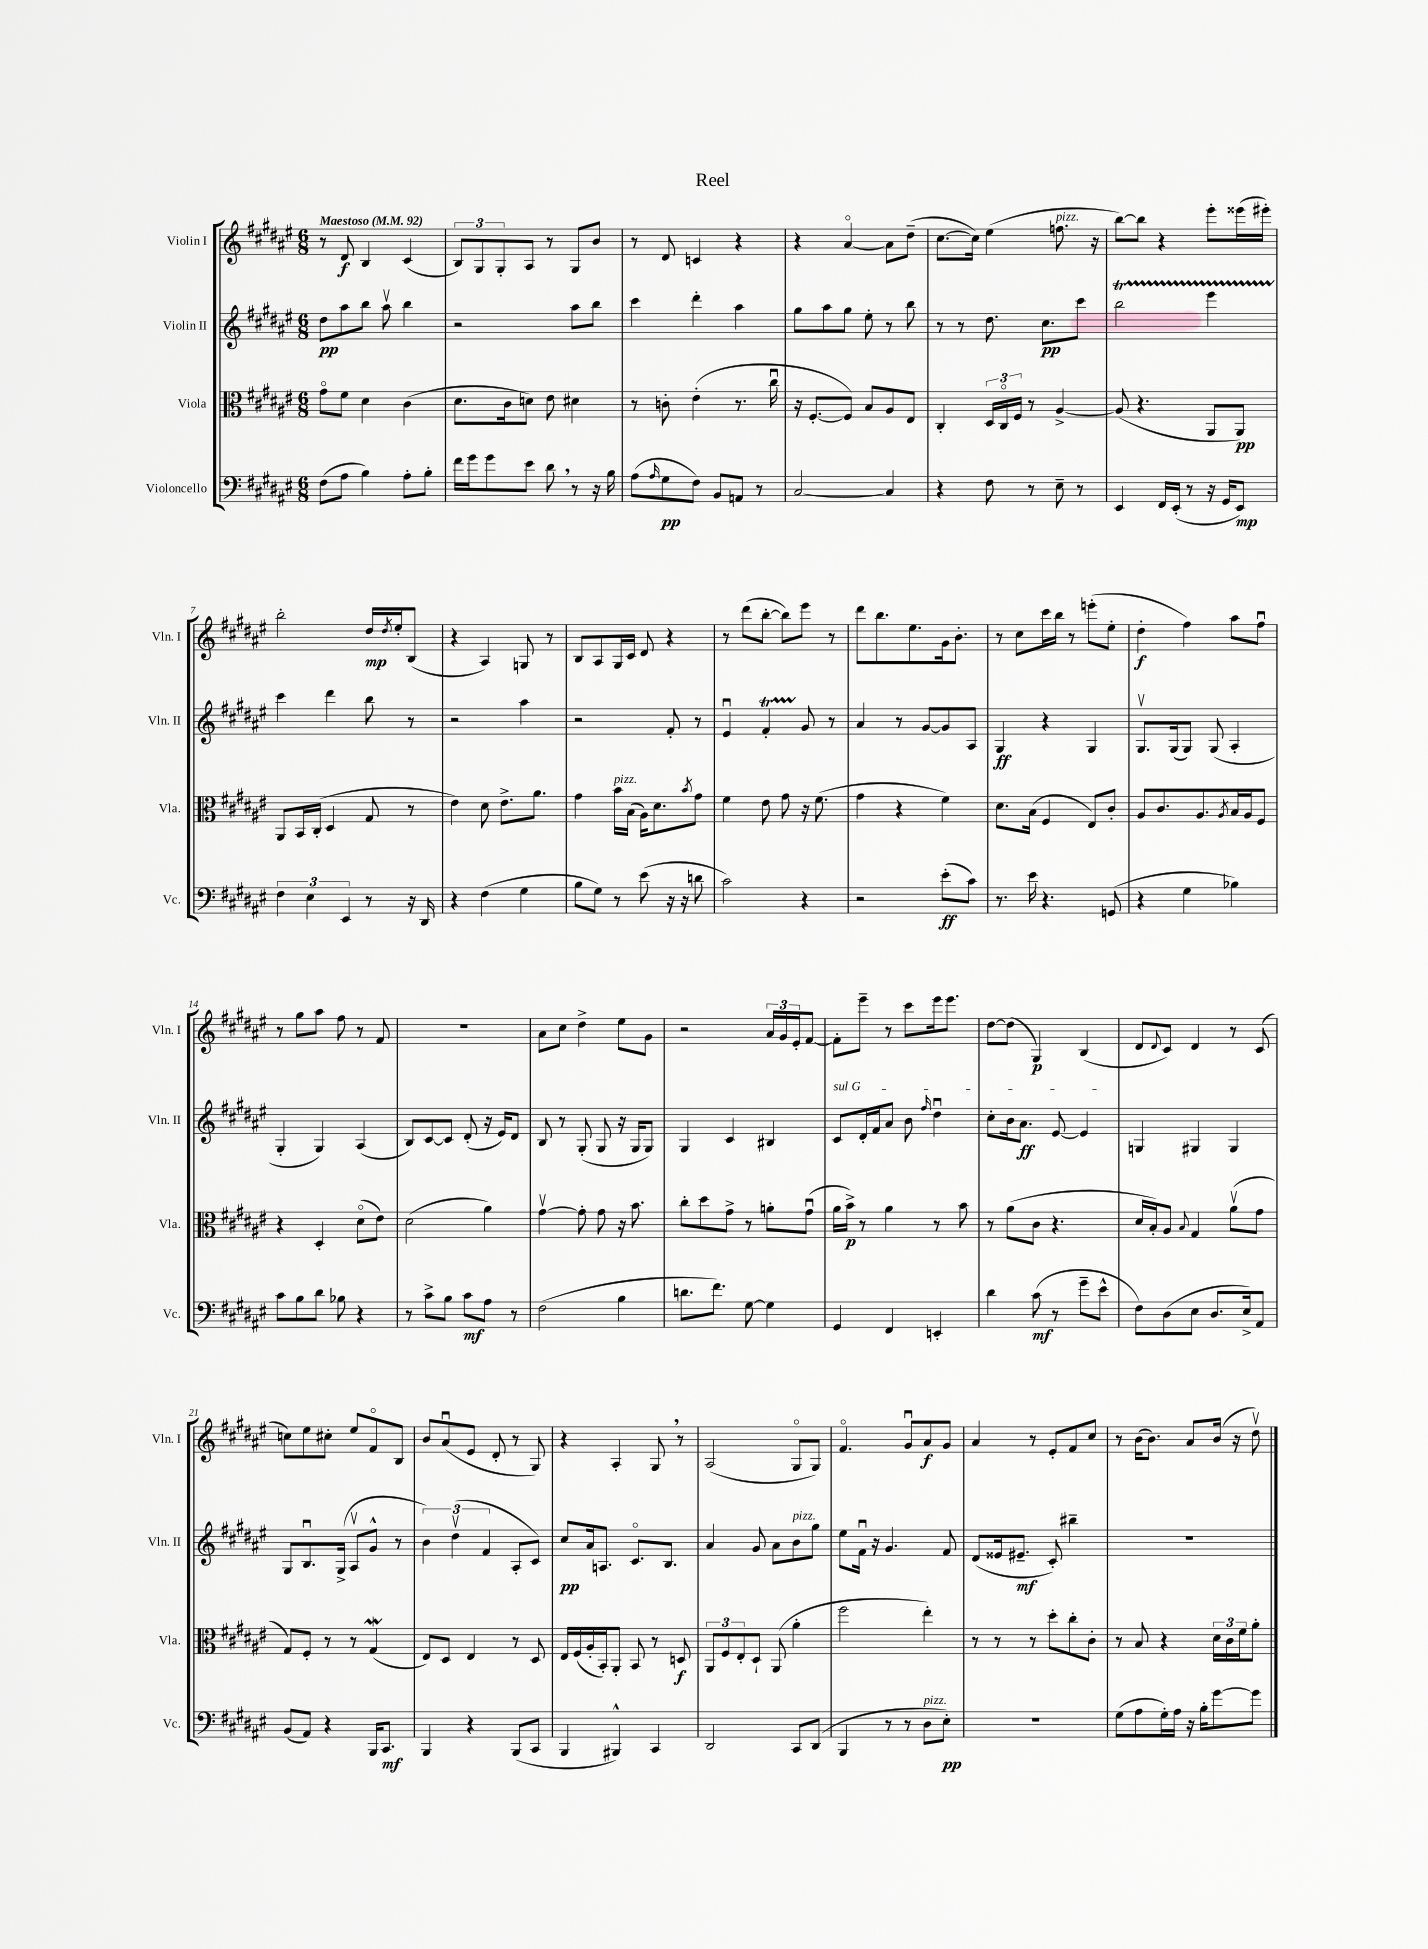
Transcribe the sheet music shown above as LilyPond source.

\header { title = "Reel" }
<<
\new StaffGroup <<
\new Staff = "s0" \with { instrumentName = "Violin I" shortInstrumentName = "Vln. I" } {
    \clef treble \key fis \major \numericTimeSignature \time 6/8 \tempo "Maestoso" 4 = 92
    r8 dis'8\f b4 cis'4( |
    \tuplet 3/2 { b8) gis8 gis8-. } ais8 r8 gis8 b'8 |
    r8 dis'8 c'4 r4 |
    r4 ais'4~\flageolet ais'8 dis''8--( |
    cis''8.~ cis''16) eis''4( f''8.^\markup { \italic "pizz." } r16 |
    b''8~) b''8 r4 eis'''8-. eisis'''16( eis'''16-.) |
    b''2-. dis''16\mp \acciaccatura { dis''8 } eis''16-. b8( |
    r4 ais4) g8 r8 |
    b8 ais8 gis16 cis'16 dis'8 r4 |
    r8 dis'''8( b''8~-. b''8) eis'''8 r8 |
    dis'''8 b''8. eis''8. gis'16 b'8.-. |
    r8 cis''8 cis'''16 b''16 r8 e'''8-.( eis''8-. |
    dis''4-.\f fis''4) ais''8 fis''8\downbow |
    r8 gis''8 ais''8 fis''8 r8 fis'8 |
    R2. |
    ais'8 cis''8 dis''4-> eis''8 gis'8 |
    r2 \tuplet 3/2 { ais'16 gis'16 eis'16-. } fis'8~ |
    fis'8-. eis'''8-- r8 cis'''8 eis'''16 eis'''8. |
    dis''8~ dis''8( gis4\p) b4( |
    dis'8 \appoggiatura { dis'8 } cis'8) dis'4 r8 cis'8( |
    c''8) eis''8 cis''8-. eis''8 fis'8\flageolet b8 |
    b'8 ais'8\downbow( eis'8 dis'8-. r8 gis8) |
    r4 ais4-. gis8 \breathe r8 |
    ais2( gis8\flageolet gis8) |
    fis'4.\flageolet gis'8\downbow ais'8\f gis'8 |
    ais'4 r8 eis'8-. fis'8 cis''8 |
    r8 b'16( b'8.) ais'8 b'16( r16 dis''8\upbow) \bar "|." |
}
\new Staff = "s1" \with { instrumentName = "Violin II" shortInstrumentName = "Vln. II" } {
    \clef treble \key fis \major \numericTimeSignature \time 6/8
    dis''8\pp ais''8 b''8 ais''8\upbow b''4 |
    r2 ais''8 b''8 |
    cis'''4 dis'''4-. ais''4 |
    gis''8 ais''8 gis''8 eis''8-. r8 b''8 |
    r8 r8 dis''8. cis''8.\pp cis'''8 |
    b''2\startTrillSpan eis'''4 |
    cis'''4\stopTrillSpan dis'''4 b''8 r8 |
    r2 ais''4 |
    r2 fis'8-. r8 |
    eis'4\downbow fis'4-.\startTrillSpan gis'8\stopTrillSpan r8 |
    ais'4 r8 gis'8~ gis'8 ais8 |
    gis4\ff r4 gis4 |
    gis8.\upbow gis16( gis8) gis8( ais4-. |
    gis4-. gis4) ais4( |
    b8) cis'8~ cis'8 dis'8-.( r16 eis'16) dis'8 |
    b8 r8 gis8-.( gis8 r16 gis16 gis8) |
    gis4 cis'4 bis4 |
    \once \override TextSpanner.bound-details.left.text = \markup { \italic "sul G" } cis'8\startTextSpan dis'16-. fis'16 ais'8 b'8 \grace { fis''16 } dis''4\downbow |
    cis''8-. b'16 ais'8.\ff eis'8~ eis'4\stopTextSpan |
    g4 gis4 gis4 |
    gis8 b8.\downbow gis16->( ais8\upbow gis'8-^ r8 |
    \tuplet 3/2 { b'4) dis''4\upbow( fis'4 } ais8-. cis'8) |
    cis''8\pp ais'16 a8. cis'8.\flageolet b8. |
    ais'4 gis'8 ais'8 b'8^\markup { \italic "pizz." } gis''8 |
    eis''8 fis'16\downbow r16 gis'4. fis'8 |
    dis'8( eisis'16 eis'8.--\mf cis'8-.) bis''4-- |
    R2. \bar "|." |
}
\new Staff = "s2" \with { instrumentName = "Viola" shortInstrumentName = "Vla." } {
    \clef alto \key fis \major \numericTimeSignature \time 6/8
    gis'8\flageolet fis'8 dis'4 cis'4( |
    dis'8. cis'16 d'8) eis'8 dis'4 |
    r8 c'8-. eis'4-.( r8. cis''16\downbow |
    r16 fis8.~-. fis8) b8 ais8 eis8 |
    cis4-. \tuplet 3/2 { dis16 cis16\flageolet fis16 } r8 ais4~-> |
    ais8( r4. ais,8 ais,8\pp) |
    ais,8 b,16 cis16-.( dis4 gis8 r8 |
    eis'4) dis'8 eis'8.-> ais'8. |
    gis'4 b'16^\markup { \italic "pizz." } b16( ais16) dis'8. \acciaccatura { b'8 } gis'8 |
    fis'4 eis'8 gis'8 r16 fis'8.( |
    gis'4 r4 fis'4) |
    dis'8. b16( fis4 eis8) cis'8-. |
    ais8 cis'8. ais8. \acciaccatura { ais8 } b16 ais16 fis8 |
    r4 dis4-. dis'8\flageolet( eis'8) |
    dis'2( ais'4) |
    gis'4~\upbow gis'8-. gis'8 r16 b'8. |
    cis''8-. dis''8 gis'8-> r8 a'8-. gis'8\downbow( |
    ais'16 b'16->\p) r8 ais'4 r8 b'8 |
    r8 ais'8( cis'8 r4. |
    dis'16 b16-.) ais8 \appoggiatura { b8 } gis4 ais'8\upbow( gis'8 |
    gis8) fis8-. r8 r8 gis4\mordent( |
    eis8) dis8 eis4 r8 dis8 |
    eis16 fis16( ais16-. b,16-.) ais,8-. b,8 r8 d8\f |
    \tuplet 3/2 { ais,8 fis8 eis8-. } dis8-! ais,8( ais'4-. |
    fis''2 eis''4-.) |
    r8 r8 r8 dis''8-. cis''8-. cis'8-. |
    r8 b8 r4 \tuplet 3/2 { dis'16 cis'16 fis'16 } ais'8-. \bar "|." |
}
\new Staff = "s3" \with { instrumentName = "Violoncello" shortInstrumentName = "Vc." } {
    \clef bass \key fis \major \numericTimeSignature \time 6/8
    fis8( ais8 b4) ais8-. b8-. |
    fis'16 gis'16 gis'8 eis'8 dis'8 \breathe r8 r16 b16 |
    ais8( \grace { ais16 } gis8\pp fis8) b,8 a,8 r8 |
    cis2~ cis4 |
    r4 fis8 r8 eis8-- r8 |
    eis,4 fis,16 eis,16-.( r8 r16 gis,16 eis,8\mp) |
    \tuplet 3/2 { fis4 eis4 eis,4 } r8 r16 dis,16 |
    r4 fis4( gis4 |
    b8 gis8) r8 eis'8( r16 r16 d'8 |
    cis'2) r4 |
    r2 eis'8-.\ff( cis'8) |
    r8. eis'16 r4. g,8( |
    r4 gis4 bes4) |
    cis'8 b8 dis'8 bes8 r4 |
    r8 cis'8-> b8 cis'8\mf ais8 r8 |
    fis2( b4 |
    d'8. fis'8.) gis8~ gis4 |
    gis,4 fis,4 e,4-. |
    dis'4 cis'8\mf( r8 gis'8-- eis'8-^ |
    fis8) dis8( eis8 dis8. eis16->) ais,8 |
    b,8( ais,8) r4 b,,16 cis,8.\mf |
    b,,4 r4 b,,8( cis,8 |
    b,,4 bis,,4-^) cis,4 |
    dis,2 cis,8 dis,8( |
    b,,4 r8 r8 dis8^\markup { \italic "pizz." } eis8-.\pp) |
    r2. |
    gis8( ais8 gis16-.) ais16 r16 b16-. gis'8~ gis'8 \bar "|." |
}
>>
>>
